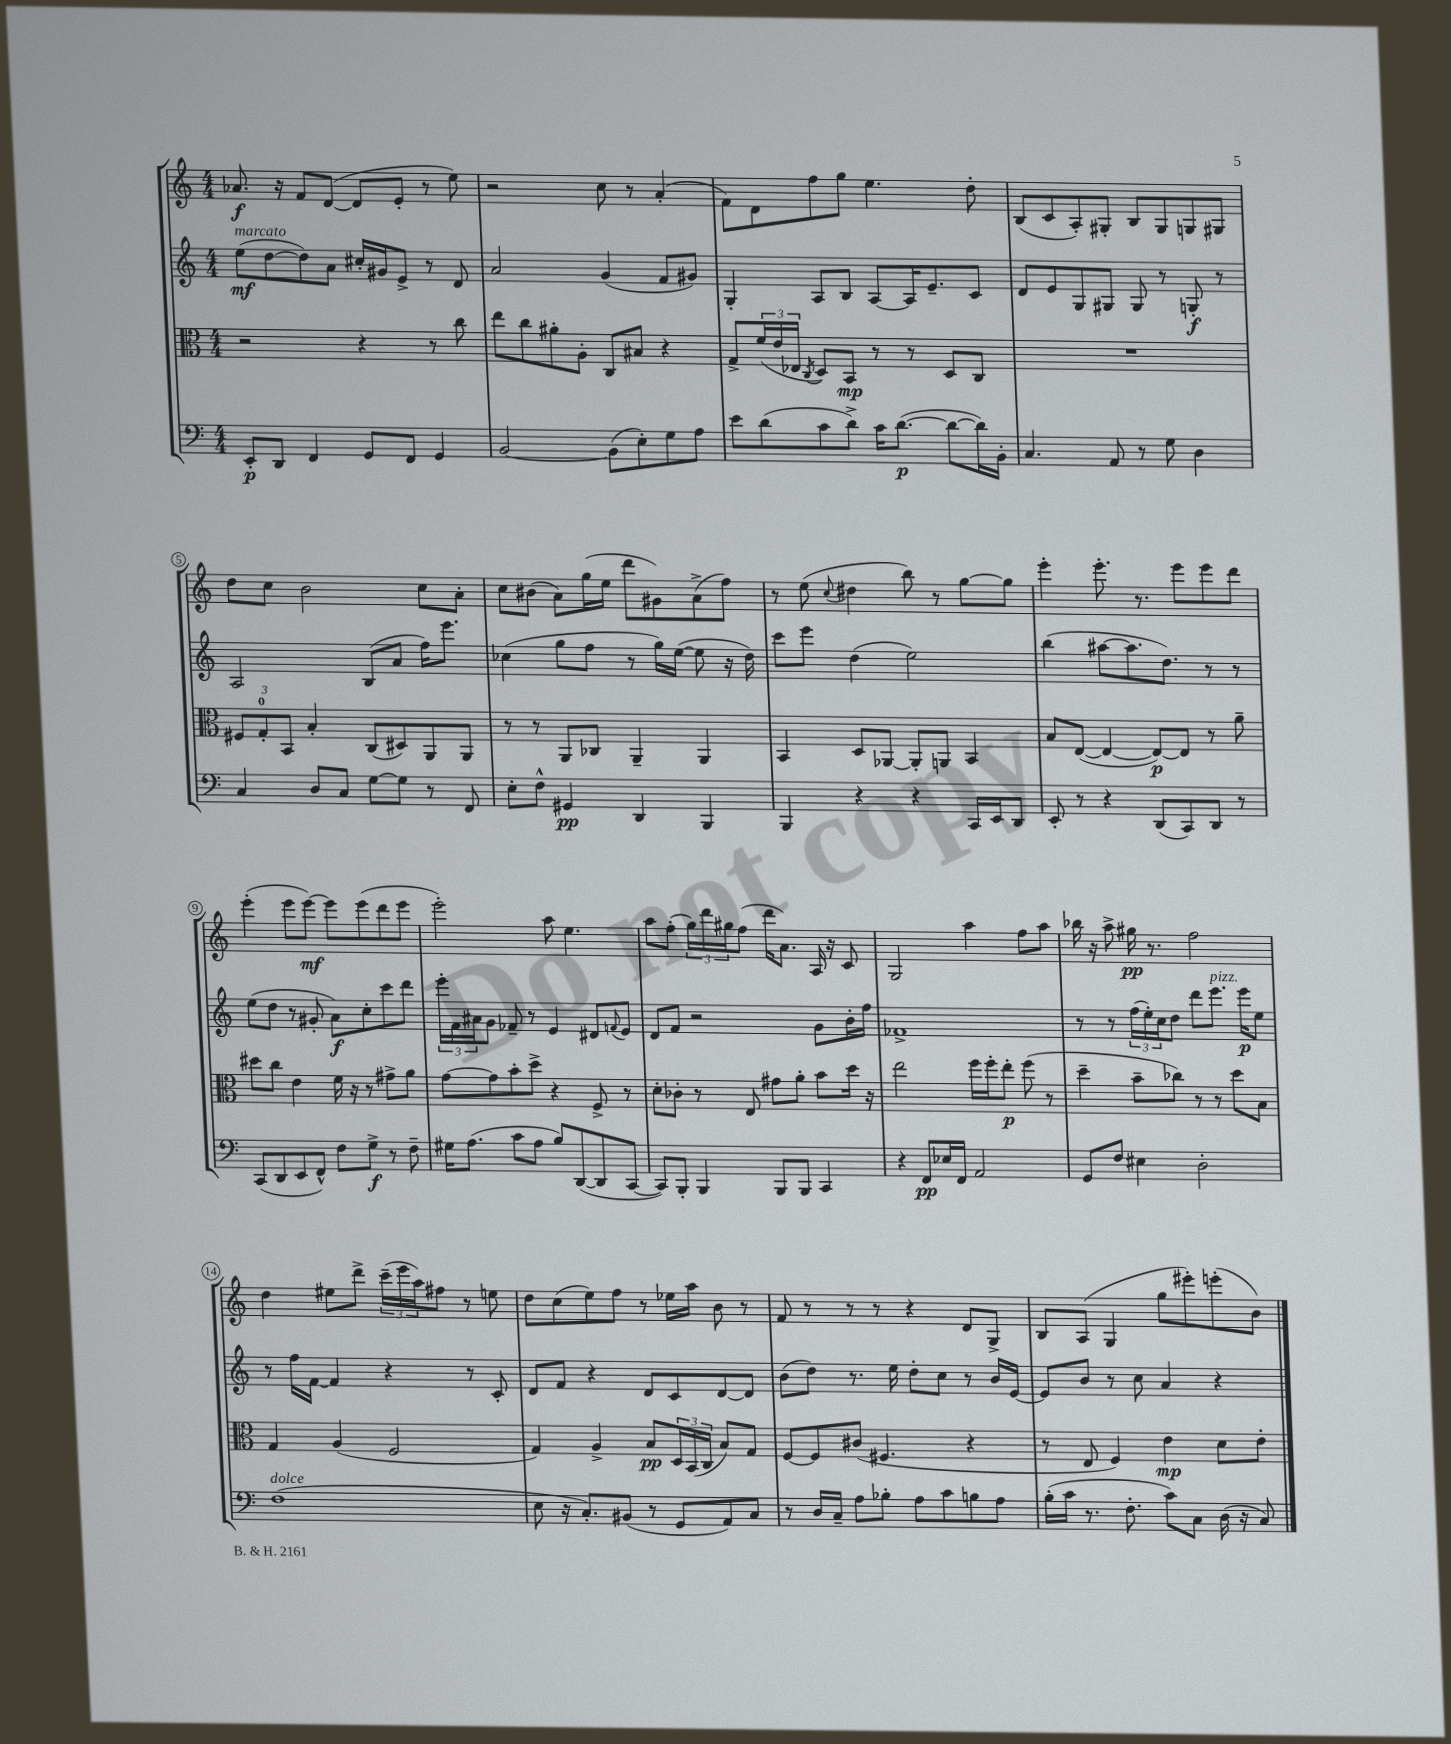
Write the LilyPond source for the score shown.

<<
\new StaffGroup <<
\new Staff = "s0" {
    \clef treble \key c \major \numericTimeSignature \time 4/4
    aes'8.\f r16 f'8 d'8~( d'8 e'8-. r8 e''8) |
    r2 c''8 r8 a'4-.( |
    f'8) d'8 f''8 g''8 e''4. d''8-. |
    b8( c'8 a8-.) gis8-. b8 gis8 g8 gis8 |
    d''8 c''8 b'2 c''8 a'8-. |
    c''8 bis'8( a'8) g''16( e''16 d'''8 gis'8) a'8->( f''8) |
    r8 e''8( \appoggiatura { c''8 } dis''4 b''8) r8 g''8~ g''8 |
    e'''4-. e'''8.-. r8. e'''8 e'''8 d'''8 |
    e'''4-.( e'''8 e'''8~\mf) e'''8 e'''8( d'''8 e'''8 |
    e'''2-.) a''8 e''4. |
    a''8 f''8-.( \tuplet 3/2 { g''16) d'''16 gis''16 } f''8( d'''16 a'8.) a16 r16 c'8 |
    g2 a''4 f''8 a''8 |
    bes''16 r16 a''8-> gis''16\pp r8. f''2 |
    d''4 eis''8 d'''8-> \tuplet 3/2 { c'''16--( e'''16 a''16) } fis''8 r8 e''8 |
    d''8 c''8( e''8) f''8 r8 ees''16 a''16 b'8 r8 |
    f'8 r8 r8 r8 r4 d'8 g8-> |
    b8 a8( g4 g''8 eis'''8-.) e'''8-.( b'8) \bar "|." |
}
\new Staff = "s1" {
    \clef treble \key c \major \numericTimeSignature \time 4/4
    e''8\mf^\markup { \italic "marcato" }( d''8~ d''8) a'8 cis''16-. gis'16 e'8-> r8 d'8 |
    a'2 g'4( f'8 gis'8) |
    g4-. a8 b8 a8~ a16 e'8.-- c'8 |
    d'8 e'8 g8 gis8 gis8 r8 g8-.\f r8 |
    a2 b8( a'8 f''16) e'''8. |
    ces''4( g''8 f''8 r8 g''16) e''16~( e''8 r16 d''16) |
    c'''8 e'''8 d''4( e''2) |
    b''4( ais''8~ ais''8. d''8.) r8 r8 |
    e''8( d''8 r8 gis'8-. a'8\f) c''8-. c'''8 d'''8 |
    \tuplet 3/2 { e'''16-. f'16 ais'16 } g'8 fes'8-- r8 e'4 dis'8 \appoggiatura { f'8 } e'8 |
    d'8 f'8 r2 g'8 b'16-. f''16 |
    fes'1-> |
    r8 r8 \tuplet 3/2 { f''16( e''16-.) c''16 } d''8 d'''8 e'''8.^\markup { \italic "pizz." } e'''16\p e''8 |
    r8 f''16 f'16~ f'4 r4 r8 c'8-. |
    d'8 f'8 r4 d'8 c'8 d'8~ d'8 |
    b'8( d''8) r8. e''16 d''8-. c''8 r8 b'16 e'16~ |
    e'8 b'8 r8 c''8 a'4 r4 \bar "|." |
}
\new Staff = "s2" {
    \clef alto \key c \major \numericTimeSignature \time 4/4
    r2 r4 r8 c''8 |
    e''8 c''8 ais'8-. a8-. c8 bis8 r4 |
    g8-> \tuplet 3/2 { f'16( e'16 ees16 } \acciaccatura { c8 } d8) b,8\mp r8 r8 d8 c8 |
    R1 |
    \tuplet 3/2 { fis8 g8-0-. b,8 } b4-. c8( dis8) a,8 a,8 |
    r8 r8 a,8 ces8 a,4-- a,4 |
    b,4 d8 aes,8~ aes,8-. a,8 b,4 |
    b8 e8~( e4~ e8~\p) e8 r8 a'8-- |
    dis''8 c''8 e'4 f'16 r16 r8 gis'8-> a'8 |
    g'8~ g'8 b'8-. d''8-> r4 f8-> r8 |
    d'8-. ces'8-. r8 e8 gis'8 a'8-. b'8 d''16 r16 |
    e''2 f''16 f''16-. e''8-.\p f''8( r8 |
    d''4-- b'8-- ces''8) r8 r8 d''8 b8 |
    g4 a4( f2 |
    g4) a4-> b8\pp \tuplet 3/2 { d16 b,16( c16 } b8) g8 |
    f8~ f8 cis'8( fis4. r4 |
    r8 e8 f4) e'4\mp d'8 e'8-. \bar "|." |
}
\new Staff = "s3" {
    \clef bass \key c \major \numericTimeSignature \time 4/4
    e,8-.\p d,8 f,4 g,8 f,8 g,4 |
    b,2~ b,8( e8-.) g8 a8 |
    e'8 d'8( c'8 d'8->) c'16 d'8.~\p( d'8~ d'16) b,16-. |
    c4. a,8 r8 g8 d4 |
    c4 d8 c8 g8~ g8 r8 f,8 |
    e8-. f8-^ gis,4\pp d,4 b,,4 |
    b,,4 r4 r4 c,16 e,16 d,8 |
    e,8-. r8 r4 d,8( c,8) d,8 r8 |
    c,8( d,8 e,8 f,8-^) f8 g8->\f r8 f8-- |
    gis16 a8.( c'8 a8 b8) d,8~( d,8 c,8~ |
    c,8) b,,8-. b,,4 b,,8 b,,8 c,4 |
    r4 f,8\pp ees16 f,16 a,2 |
    g,8 f8 eis4 d2-. |
    f1^\markup { \italic "dolce" }( |
    e8 r16 c8.-.) bis,8( r8 g,8 a,8) c8 |
    r8 d16 c16-- a8 bes8-. a8 c'8 b8 a8 |
    b16-.( c'16 r8. f8.-. c'8) c8 d16( r16 c8) \bar "|." |
}
>>
>>
\layout { \context { \Score \override BarNumber.stencil = #(make-stencil-circler 0.1 0.3 ly:text-interface::print) } }
